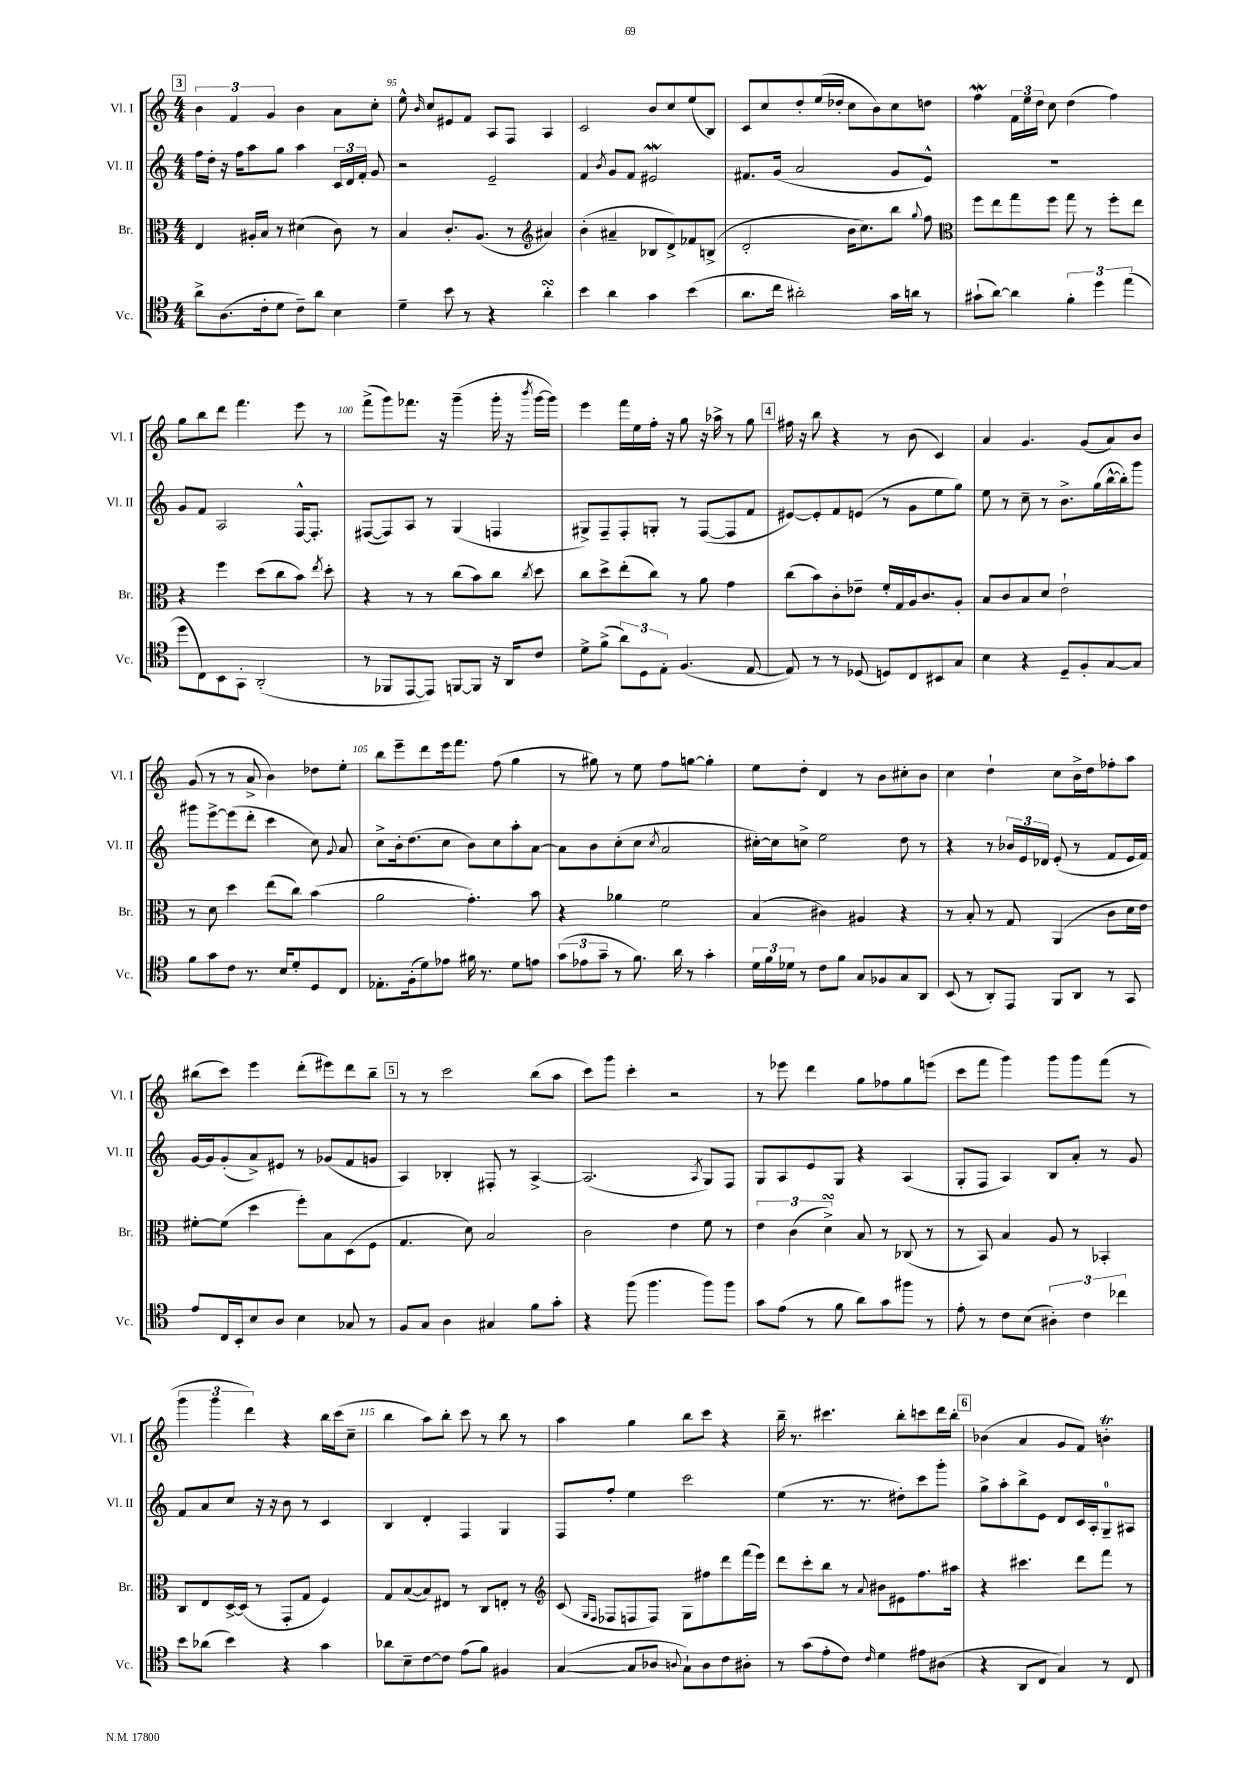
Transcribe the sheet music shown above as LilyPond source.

<<
\new StaffGroup <<
\new Staff = "s0" \with { instrumentName = "Vl. I" shortInstrumentName = "Vl. I" } {
    \clef treble \key c \major \numericTimeSignature \time 4/4
    \autoBeamOff \mark \markup { \box "3" } \tuplet 3/2 { b'4 f'4 g'4 } b'4 a'8[ c''8]-. |
    e''8-^ \grace { b'16 } c''8[ eis'8 f'8] a8[ f8] a4 |
    c'2 b'8[ c''8 e''8( b8]) |
    c'8[ c''8 d''8-. e''16( des''16]-. c''8[ b'8) c''8 d''8] |
    f''4\mordent \tuplet 3/2 { f'16[ e''16 d''16] } c''8 d''4( f''4) |
    g''8[ b''8 d'''8] f'''4. e'''8 r8 |
    f'''8[->( g'''8) fes'''8.] r16 g'''4--( g'''16-. r16 \acciaccatura { b'''8 } g'''16[~ g'''16]) |
    e'''4 f'''16[ e''16 f''16]-. r16 g''8 r16 aes''16-> r8 g''8 |
    \mark \markup { \box "4" } fis''16 r16 b''8 r4 r8 b'8( c'4) |
    a'4 g'4. g'8[( a'8) b'8] |
    g'8( r8 r8 a'8-> b'4) des''8[ e''8]-. |
    b''8[ e'''8-- d'''8 e'''16 f'''8.] f''8( g''4 |
    r8 gis''8) r8 e''8 f''8[ g''8]~ g''4-. |
    e''8[ d''8]-. d'4 r8 b'8[ cis''8-. b'8] |
    c''4 d''4-! c''8[ b'16-> d''16 fes''8-. a''8] |
    bis''8[( c'''8]) e'''4 d'''8[-.( eis'''8) d'''8 bis''8]-- |
    \mark \markup { \box "5" } r8 r8 c'''2 b''8[( a''8] |
    c'''8[) g'''8] c'''4-. r2 |
    r8 ees'''8 d'''4 g''8[ fes''8 g''8 e'''8]( |
    c'''8[ f'''8] g'''4) g'''8[ g'''8 f'''8]( r8 |
    \tuplet 3/2 { g'''4 g'''4 d'''4) } r4 b''16[ c'''16( c''8]-- |
    b''4 a''8[) b''8]-. c'''8 r8 b''8 r8 |
    a''4 g''4 b''8[ c'''8] r4 |
    b''16-- r8. cis'''4. b''8[-. c'''8 d'''16 b''16]-. |
    \mark \markup { \box "6" } bes'4( a'4 g'8[ f'8]) b'4-.\trill \bar "|." |
}
\new Staff = "s1" \with { instrumentName = "Vl. II" shortInstrumentName = "Vl. II" } {
    \clef treble \key c \major \numericTimeSignature \time 4/4
    \autoBeamOff \mark \markup { \box "3" } f''16[ d''16]-. r16 f''16[ a''8 g''8] a''4 \tuplet 3/2 { c'16[ d'16 f'16]-. } g'8 |
    r2 e'2-- |
    f'4 \acciaccatura { b'8 } g'8[ f'8] eis'2\mordent |
    fis'8.[ g'16]( a'2 g'8[ e'8]-^) |
    R1 |
    g'8[ f'8] a2 f16[~-^ f8.]-. |
    fis8[~( fis8) a8] r8 g4( f4 |
    gis8[->) f8-- f8-. g8]-. r8 f8[~( f8 f'8] |
    \mark \markup { \box "4" } eis'8[~) eis'8-. f'8 e'8]( r8 g'8[ e''8 g''8]) |
    e''8 r8 c''8-- r8 b'8.[-> g''16( b''16~-^ b''16-.) g'''8] |
    gis'''8[ e'''8~-> e'''8( d'''8]-. c'''4 c''8) \appoggiatura { g'8 } a'8 |
    c''8[-> b'16-. d''8.( c''8] b'8[) c''8 a''8-. a'8]~ |
    a'8[ b'8 c''8-.( c''8] \acciaccatura { c''8 } a'2 |
    cis''16[~-.) cis''16 c''8]-> e''2 d''8 r8 |
    r4 r8 \tuplet 3/2 { bes'16[ e'16 des'16] } e'8-.( r8 f'8[ e'16 f'16]) |
    g'16[~ g'16 g'8-.( a'8->) eis'8] r8 ges'8[( f'8 g'8] |
    \mark \markup { \box "5" } a4) bes4-. fis8-. r8 a4~-> |
    a2.( \acciaccatura { a8 } g8[) f8] |
    g8[ a8 e'8 g8] r4 a4( |
    g8[-. f8] a4) b8[ a'8]-. r8 g'8 |
    f'8[ a'8 c''8] r16 r16 b'8 r8 c'4 |
    b4 d'4-. f4 g4 |
    f8[ f''8]-. e''4 c'''2 |
    e''4( r8. r8. dis''8[-.) c'''8 g'''8]-. |
    \mark \markup { \box "6" } g''8[-> a''8-. b''8-> e'8] d'8[ c'16 a16-. g8-0-- ais8] \bar "|." |
}
\new Staff = "s2" \with { instrumentName = "Br." shortInstrumentName = "Br." } {
    \clef alto \key c \major \numericTimeSignature \time 4/4
    \autoBeamOff \mark \markup { \box "3" } e4 ais16[-. b16] r8 dis'4( c'8) r8 |
    b4 c'8.[-. a8.]( r8 \clef treble ais'4) |
    b'4-.( ais'4-- bes8[ d'8->) fes'8 b8]->( |
    d'2-. b'16[ c''8.) b''8] \appoggiatura { g''8 } f''8 |
    \clef alto f''8[ e''8 g''8 f''8] g''8 r8 f''8[-. e''8] |
    r4 f''4 d''8[( c''8 b'8]) \acciaccatura { e''8 } d''8-. |
    r4 r8 r8 c''8[( b'8) c''8] \acciaccatura { c''8 } d''8 |
    c''8[ d''8-> e''8-.( c''8]) r8 a'8 g'4 |
    \mark \markup { \box "4" } c''8[( b'8) c'8-. ees'8]-- f'16[-. g16 a16 c'8. a8]-. |
    b8[ c'8 b8 d'8] e'2-! |
    r8 d'8 d''4 e''8[( c''8]) b'4( |
    a'2 g'4.-.) b'8 |
    r4 aes'4 f'2 |
    b4( cis'4) ais4 r4 |
    r8 b8-. r8 g8 a,4( c'8[ d'16 e'16]) |
    fis'8[~-. fis'8]( d''4 f''8[-.) b8 d8( f8] |
    \mark \markup { \box "5" } g4. d'8) b2 |
    c'2 e'4 f'8 r8 |
    \tuplet 3/2 { e'4 c'4( d'4->\turn) } b8 r8 ces8( r8 |
    r8 b,8) b4 a8 r8 bes,4-. |
    c8[ e8 d16~-> d16]( r8 g,8[-. g8] f4) |
    g8[ b8~( b8) eis8] r8 c8[ e8]-. r8 |
    \clef treble c'8( \grace { g16[ f16] } fes8[ f8 f8]) g8[ fis''8 d'''8 f'''16( e'''16]) |
    d'''8[ c'''8-. b''8] r8 \appoggiatura { a'8 } bis'8[ eis'8 f''8. ais''16] |
    \mark \markup { \box "6" } r4 cis'''4. d'''8[ f'''8] r8 \bar "|." |
}
\new Staff = "s3" \with { instrumentName = "Vc." shortInstrumentName = "Vc." } {
    \clef tenor \key c \major \numericTimeSignature \time 4/4
    \autoBeamOff \mark \markup { \box "3" } a'8[-> a8.( c'16-. d'8] c'8[--) a'8] b4 |
    d'4-- b'8 r8 r4 a'4-.\turn |
    b'4 a'4 g'4 b'4( |
    a'8.[ c''16] ais'2-.) g'16[ a'16] r8 |
    gis'8[-!( a'8]~) a'4 \tuplet 3/2 { f'4-. d''4 e''4( } |
    d''8[ c8) b,8 g,8]-. a,2-.( |
    r8 fes,8[ e,8~ e,8]) f,8[~ f,8] r16 a,16[ c'8] |
    d'8[-> f'8]->( \tuplet 3/2 { a'8[) d8 e8]-. } f4.( e8~ |
    \mark \markup { \box "4" } e8) r8 r8 des8( d8[) c8 bis,8 g8] |
    b4 r4 d8[-- f8-. g8~ g8] |
    f'8[ g'8 c'8] r8. b16[ d'8-. d8 c8] |
    ees8.[-. f16-.( d'8) ees'8] fis'16 r8. d'8[ e'8] |
    \tuplet 3/2 { g'8[( ees'8 g'8]-- } r8 f'8.) a'16 r8 g'4-. |
    \tuplet 3/2 { d'16[ f'16 des'16] } r8 c'8[ f'8] g8[ fes8 g8 a,8] |
    b,8( r8 a,8[-.) e,8] f,8[ a,8] r8 g,8 |
    e'8[ c16 b,16-. b8 a8] b4 ges8 r8 |
    \mark \markup { \box "5" } f8[ g8] a4 gis4 f'8[ g'8]-. |
    r4 f''8( f''4. f''8[) f''8] |
    g'8[ e'8]( r8 f'8 a'8[) g'8 fis''8] r8 |
    e'8-. r8 c'8[ b8]( \tuplet 3/2 { ais4-.) c'4 ces''4 } |
    b'8[ aes'8]( b'4) r4 g'4 |
    aes'8[ b8-- c'8~ c'8] e'8[( f'8]) fis4 |
    g4~( g8[ aes8] \appoggiatura { a8 } g8[-!) a8 c'8 ais8]-. |
    r8 g'8[( e'8-. c'8]) \grace { c'16 } d'4 eis'8[ ais8]( |
    \mark \markup { \box "6" } r4 a,8[ c8] g4) r8 c8 \bar "|." |
}
>>
>>
\layout { \context { \Score currentBarNumber = #94 \override BarNumber.break-visibility = ##(#f #t #t) barNumberVisibility = #(every-nth-bar-number-visible 5) } }
